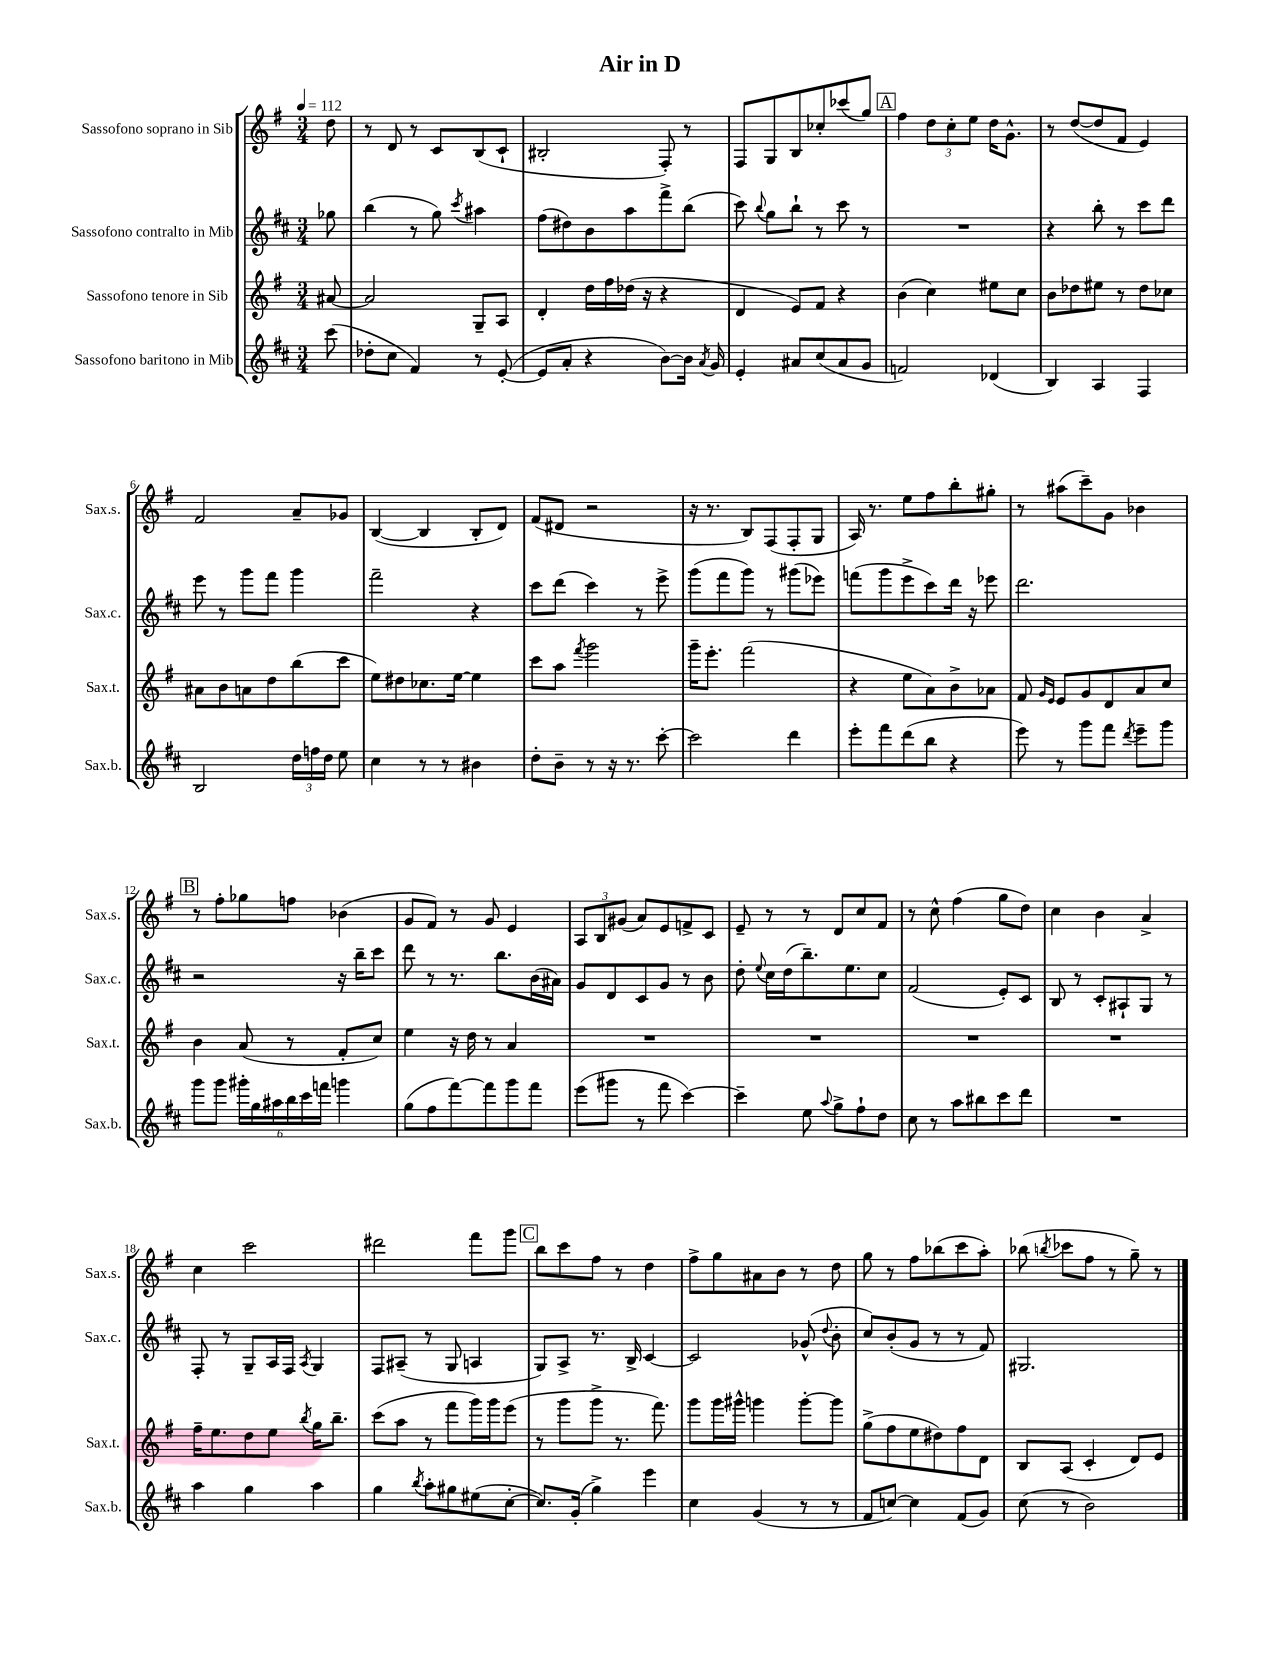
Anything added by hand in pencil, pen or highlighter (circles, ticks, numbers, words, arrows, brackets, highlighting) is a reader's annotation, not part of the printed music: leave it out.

**kern	**kern	**kern	**kern
*part4	*part3	*part2	*part1
*staff4	*staff3	*staff2	*staff1
*I"Sassofono baritono in Mib	*I"Sassofono tenore in Sib	*I"Sassofono contralto in Mib	*I"Sassofono soprano in Sib
*I'Sax.b.	*I'Sax.t.	*I'Sax.c.	*I'Sax.s.
*clefG2	*clefG2	*clefG2	*clefG2
*k[f#c#]	*k[f#]	*k[f#c#]	*k[f#]
*M3/4	*M3/4	*M3/4	*M3/4
*MM112	*MM112	*MM112	*MM112
=	=	=	=
(8ccc#\	[8a#X/	8gg-X\	8dd\
=1	=1	=1	=1
8dd-X'\L	2a#/]	(4bb\	8r
8cc#\J	.	.	8d/
4f#/)	.	8r	8r
.	.	8gg\)	8c/L
.	.	8qccc#/	.
8r	8G~/L	4aa#X\	(8B/
([8e'/	8A/J	.	8c`/J
=2	=2	=2	=2
8e/L]	4d'/	(8ff#\L	2B#X'/
8a'/J	.	8dd#X\)	.
4r	16dd\LL	8b\	.
.	16ff#\	.	.
.	(16dd-X\JJ	8aa\	.
.	16r	.	.
[8b\L)	4r	8fff#^\	8F#'/)
16b\Jk]	.	(8bb\J	8r
8qa/	.	.	.
16g/	.	.	.
=3	=3	=3	=3
4e'/	4d/	8ccc#\)	8F#/L
.	.	8qqbb/	.
.	.	8gg\L	8G/
8a#X/L	8e/L)	8bb`\J	8B/
(8cc#/	8f#/J	8r	8cc-X'/
8a#/	4r	8ccc#\	(8ccc-X/
8g/J	.	8r	8gg/J)
!!LO:REH:place=s1:t=A
=4	=4	=4	=4
2fn/)	(4b\	2.r	4ff#\
.	4cc\)	.	12dd\L
.	.	.	12cc'\
.	.	.	12ee\J
(4d-X/	8ee#X\L	.	16dd\KL
.	.	.	8.g^^\J
.	8cc\J	.	.
=5	=5	=5	=5
4B/)	8b\L	4r	8r
.	8dd-X\	.	([8dd/L
4A/	8ee#X\J	8bb'\	8dd/]
.	8r	8r	8f#/J
4F#/	8dd-\L	8ccc#\L	4e/)
.	8cc-X\J	8ddd\J	.
!!LO:LB:g=z
=6	=6	=6	=6
2B/	8a#X\L	8eee\	2f#/
.	8b\	8r	.
.	8an\	8ggg\L	.
.	8dd\	8fff#\J	.
24dd\LL	(8bb\	4ggg\	8a~/L
24ffn\	.	.	.
24dd\JJ	.	.	.
8ee\	8ccc\J	.	8g-X/J
=7	=7	=7	=7
4cc#\	8ee\L)	2fff#~\	([4B/
.	8dd#X\	.	.
8r	8.cc-X\	.	4B/]
8r	.	.	.
.	[16ee\Jk	.	.
4b#X\	4ee\]	4r	8B'/L
.	.	.	8d/J)
=8	=8	=8	=8
8dd'\L	8ccc\L	8ccc#\L	(8f#/L
8b~\J	8aa\J	(8ddd\J	8d#X/J
.	8qfff#/	.	.
8r	2ggg\	4ccc#\)	2r
16r	.	.	.
8.r	.	.	.
.	.	8r	.
[8ccc#'\	.	8eee^\	.
=9	=9	=9	=9
2ccc#\]	16ggg~\KL	(8ggg\L	16r
.	8.eee'\J	.	8.r
.	.	8fff#\	.
.	(2fff#\	8ggg\J)	8B/L)
.	.	8r	(8F#/
4ddd\	.	(8ggg#X\L	8F#'/
.	.	8eee-X\J)	8G/J
=10	=10	=10	=10
8eee'\L	4r	(8fffn\L	16A/)
.	.	.	8.r
8fff#\	.	8ggg\	.
(8ddd\	8ee\L	8eee^\	8ee\L
8bb\J	8a\)	8ccc#\)	8ff#\
4r	8b^\	16ddd\Jk	8bb'\
.	.	16r	.
.	8a-X\J	8eee-X\	8gg#X'\J
=11	=11	=11	=11
8eee\)	8f#/	2.ddd\	8r
.	16qqg/LL	.	.
.	16qqe/JJ	.	.
8r	8e/L	.	(8aa#X\L
8ggg\L	8g/	.	8ccc~\)
8fff#\J	8d/	.	8g\J
8qddd/	.	.	.
8eee~\L	8a/	.	4b-X\
8ggg\J	8cc/J	.	.
!!LO:LB:g=z
!!LO:REH:place=s1:t=B
=12	=12	=12	=12
8ggg\L	4b\	2r	8r
8ggg\J	.	.	8ff#'\L
24ggg#X'\LL	(8a/	.	8gg-X\
24gg\	.	.	.
24aa#X\	.	.	.
24bb\	8r	.	8ffn\J
24ccc#\	.	.	.
24fffn\JJ	.	.	.
4gggn\	8f#'/L	16r	(4b-X\
.	.	16bb~\KL	.
.	8cc/J)	8ccc#\J	.
=13	=13	=13	=13
(8gg\L	4ee\	8ddd\	8g/L
8ff#\	.	8r	8f#/J)
[8fff#\)	16r	8.r	8r
.	16dd\	.	.
8fff#\]	8r	.	8g/
.	.	8.bb\L	.
8ggg\	4a/	.	4e/
8fff#\J	.	(16b\L	.
.	.	16a#X\JJ)	.
=14	=14	=14	=14
(8eee\L	2.r	8g/L	12A/L
.	.	.	12B/
8ggg#X\J	.	8d/	.
.	.	.	(12g#X/J
8r	.	8c#/	8a/L)
8fff#\	.	8g/J	8e/
[4ccc#\)	.	8r	8fn^/
.	.	8b\	8c/J
=15	=15	=15	=15
4ccc#~\]	2.r	8dd'\	8e~/
.	.	8qqee/	.
.	.	16cc#\LL	8r
.	.	(16dd\J	.
8ee\	.	8.bb~\)	8r
8qqaa/	.	.	.
8gg^\L	.	.	8d/L
.	.	8.ee\	.
8ff#`\	.	.	8cc/
8dd\J	.	8cc#\J	8f#/J
=16	=16	=16	=16
8cc#\	2.r	(2f#/	8r
8r	.	.	8cc^^\
8aa\L	.	.	(4ff#\
8bb#X\	.	.	.
8ccc#\	.	8e'/L)	8gg\L
8ddd\J	.	8c#/J	8dd\J)
=17	=17	=17	=17
2.r	2.r	8B/	4cc\
.	.	8r	.
.	.	8c#'/L	4b\
.	.	8A#X`/	.
.	.	8G/J	4a^/
.	.	8r	.
!!LO:LB:g=z
=18	=18	=18	=18
4aa\	16ff#~\KL	8F#'/	4cc\
.	8.ee\	.	.
.	.	8r	.
4gg\	8dd\	8G~/L	2ccc\
.	8ee\J	16A/L	.
.	.	16F#/JJ	.
.	8qbb/	8qA/	.
4aa\	16gg\KL	4G/	.
.	8.bb~\J	.	.
=19	=19	=19	=19
4gg\	(8ccc\L	8F#/L	2ddd#X\
.	8aa\J	(8A#X~/J	.
8qbb/	.	.	.
8aa'\L	8r	8r	.
8gg#X\	8fff#\L	8G/	.
(8ee#X\	16ggg\L)	4An/	8fff#\L
.	16ggg\J	.	.
[8cc#'\J	(8eee\J	.	8ggg\J
!!LO:REH:place=s1:t=C
=20	=20	=20	=20
8.cc#/L])	8r	8G/L)	8bb\L
.	8ggg\L	8A^/J	8ccc\
(16g'/Jk	.	.	.
4gg^\)	8ggg^\J	8.r	8ff#\J
.	8.r	.	8r
.	.	16B^/	.
4eee\	.	[4c#/	4dd\
.	8.fff#\)	.	.
=21	=21	=21	=21
4cc#\	8ggg\L	2c#/]	8ff#^\L
.	16ggg\L	.	8gg\
.	16ggg#X^^\JJ	.	.
(4g/	4gggn\	.	8a#X\
.	.	.	8b\J
8r	[8ggg'\L	(8g-X^^/	8r
.	.	8qqdd/	.
8r	8ggg\J]	8b'\	8dd\
=22	=22	=22	=22
8f#/L	(8gg^\L	8cc#/L)	8gg\
[8ccn/J)	8ff#\	(8b'/	8r
4cc\]	8ee\	8g/J	8ff#\L
.	8dd#X\)	8r	(8bb-X\
(8f#/L	8ff#\	8r	8ccc\
8g/J)	8d\J	8f#/)	8aa'\J)
=23	=23	=23	=23
(8cc#\	8B/L	2.G#X/	(8bb-X\
.	.	.	8qbbn/
8r	(8A/J	.	8ccc-X\L
2b\)	4c'/	.	8ff#\J
.	.	.	8r
.	8d/L)	.	8gg~\)
.	8e/J	.	8r
==	==	==	==
*-	*-	*-	*-
